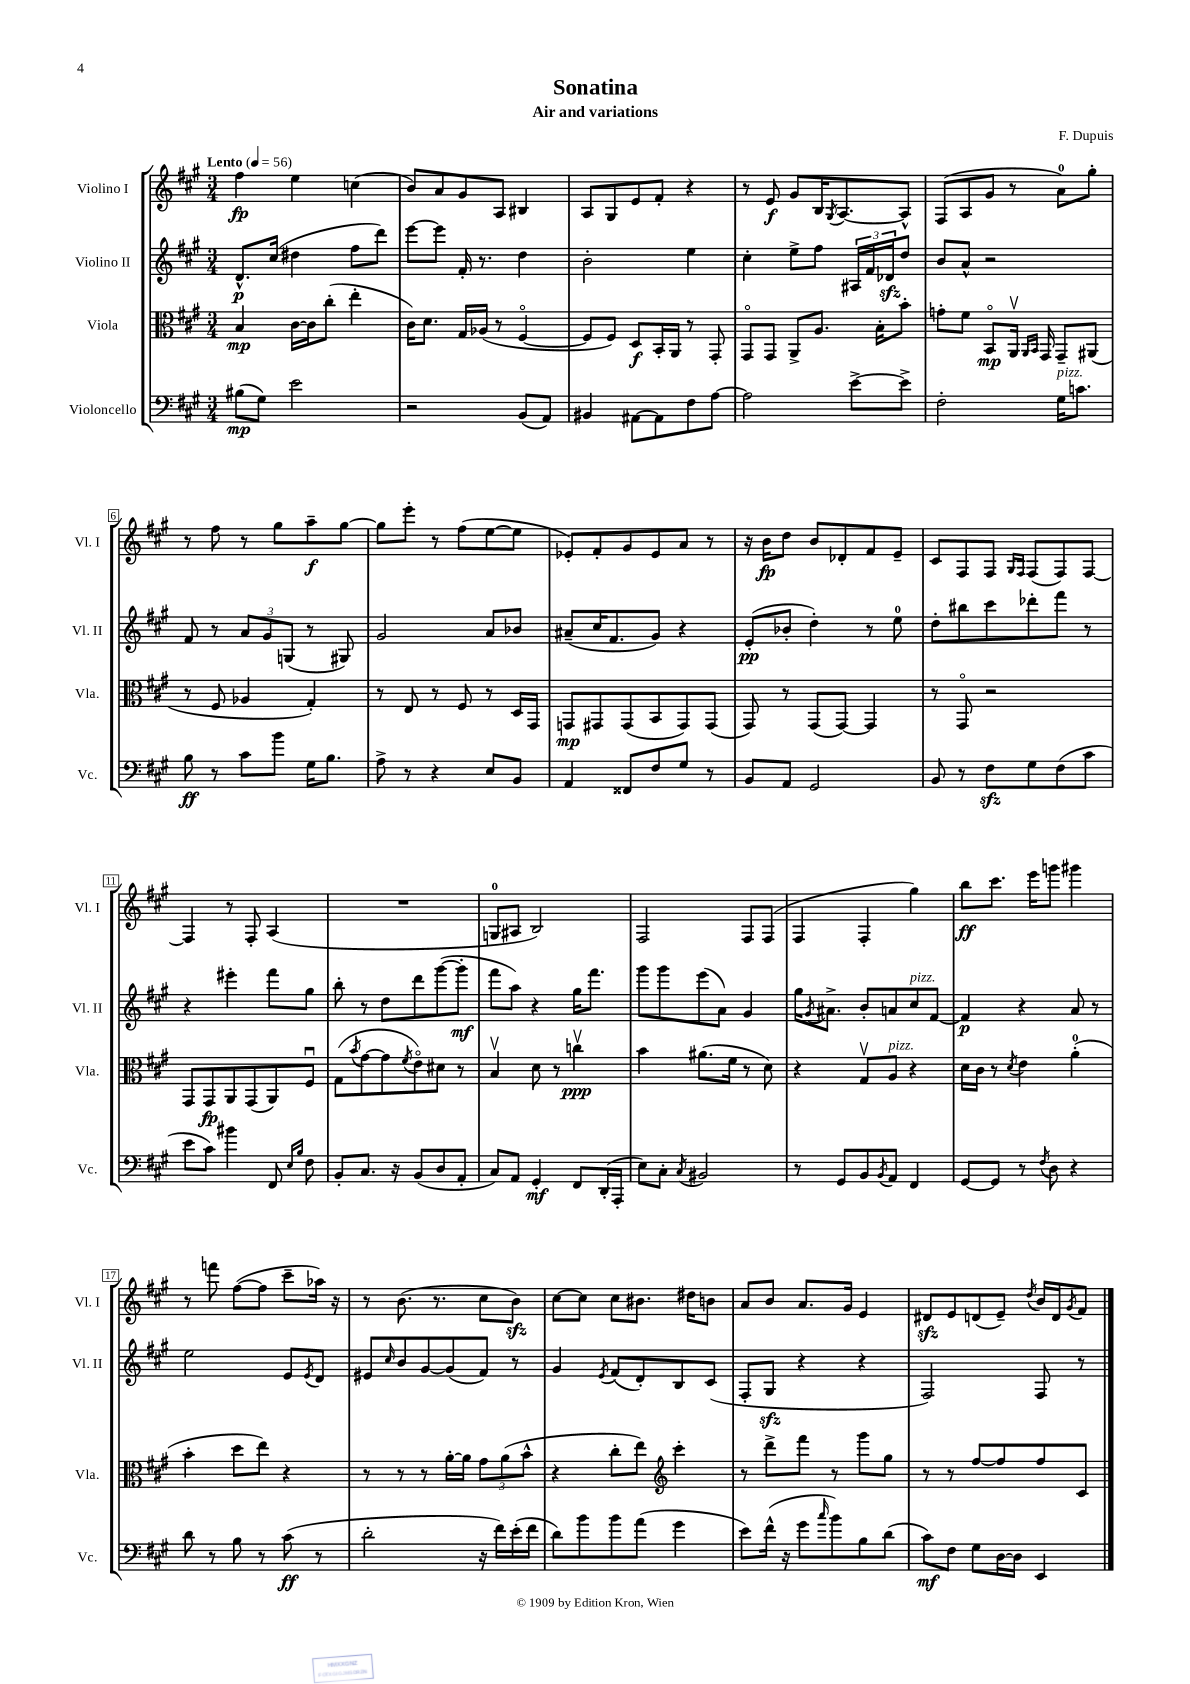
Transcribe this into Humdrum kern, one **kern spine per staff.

**kern	**dynam	**kern	**dynam	**kern	**dynam	**kern	**dynam
*part4	*part4	*part3	*part3	*part2	*part2	*part1	*part1
*staff4	*staff4	*staff3	*staff3	*staff2	*staff2	*staff1	*staff1
*I"Violoncello	*	*I"Viola	*	*I"Violino II	*	*I"Violino I	*
*I'Vc.	*	*I'Vla.	*	*I'Vl. II	*	*I'Vl. I	*
*clefF4	*	*clefC3	*	*clefG2	*	*clefG2	*
*k[f#c#g#]	*	*k[f#c#g#]	*	*k[f#c#g#]	*	*k[f#c#g#]	*
*M3/4	*	*M3/4	*	*M3/4	*	*M3/4	*
*MM56	*	*MM56	*	*MM56	*	*MM56	*
=1	=1	=1	=1	=1	=1	=1	=1
!	!	!	!	!	!	!LO:TX:a:B:t=Lento	!
(8B#X\L	mp	4B/	mp	8.d^^/L	p	4ff#\	fp
8G#\J)	.	.	.	.	.	.	.
.	.	.	.	(16cc#/Jk	.	.	.
2e\	.	[16c#\LL	.	4dd#X\	.	4ee\	.
.	.	16c#\J]	.	.	.	.	.
.	.	(8cc#'\J	.	.	.	.	.
.	.	4ee'\	.	8ff#\L	.	(4ccn\	.
.	.	.	.	8ddd\J)	.	.	.
=2	=2	=2	=2	=2	=2	=2	=2
2r	.	16c#\KL)	.	[8eee\L	.	8b/L)	.
.	.	8.d\J	.	.	.	.	.
.	.	.	.	8eee\J]	.	8a/	.
.	.	16G#/LL	.	16f#'/	.	8g#/	.
.	.	(16A-X/JJ	.	8.r	.	.	.
.	.	8r	.	.	.	8A/J	.
(8BB/L	.	[4F#/	.	4dd\	.	4B#X/	.
8AA/J)	.	.	.	.	.	.	.
=3	=3	=3	=3	=3	=3	=3	=3
4BB#X/	.	8F#/L]	.	2b'\	.	8A/L	.
.	.	8F#/J)	.	.	.	8G#/	.
[8AA#X\L	.	8D/L	f	.	.	8e/	.
8AA#\]	.	16BB'/L	.	.	.	8f#'/J	.
.	.	16AA/JJ	.	.	.	.	.
8F#\	.	8r	.	4ee\	.	4r	.
[8A\J	.	8GG#'/	.	.	.	.	.
=4	=4	=4	=4	=4	=4	=4	=4
2A\]	.	8GG#/L	.	4cc#'\	.	8r	.
.	.	8GG#/J	.	.	.	8e/	f
.	.	8AA^/L	.	8ee^\L	.	8g#/L	.
.	.	8.A/J	.	8ff#\J	.	16B/K	.
.	.	.	.	.	.	8qG#/	.
.	.	.	.	.	.	[8.A/	.
[8e^\L	.	.	.	24A#X/LL	.	.	.
.	.	.	.	24f#/	.	.	.
.	.	16B'\KL	.	.	.	.	.
.	.	.	.	24d-Xzz/J	.	.	.
8e^\J]	.	8b'\J	.	8dd/J	.	8A^^/J]	.
=5	=5	=5	=5	=5	=5	=5	=5
2F#'\	.	8gn'\L	.	8b/L	.	(8F#/L	.
.	.	8f#\J	.	8a^^/J	.	8A/	.
.	.	8BB/L	mp	2r	.	8g#/J	.
.	.	16AAv/Jk	.	.	.	8r	.
.	.	16qqAA/LL	.	.	.	.	.
.	.	16qqBB/JJ	.	.	.	.	.
.	.	16GG#/	.	.	.	.	.
!LO:TX:a:i:t=pizz.	!	!	!	!	!	!	!
16G#\KL	.	8GG#~/L	.	.	.	8a\L)	.
8.cn\J	.	.	.	.	.	.	.
.	.	(8AA#X/J	.	.	.	8gg#'\J	.
!!LO:LB:g=z
=6	=6	=6	=6	=6	=6	=6	=6
8B\	ff	8r	.	8f#/	.	8r	.
8r	.	8F#/	.	8r	.	8ff#\	.
8c#\L	.	4A-X/	.	12a/L	.	8r	.
.	.	.	.	12g#/	.	.	.
8b\J	.	.	.	.	.	8gg#\L	.
.	.	.	.	(12Gn/J	.	.	.
16G#\KL	.	4G#'/)	.	8r	.	8aa~\	f
8.B\J	.	.	.	.	.	.	.
.	.	.	.	8G#X/)	.	[8gg#\J	.
=7	=7	=7	=7	=7	=7	=7	=7
8A^\	.	8r	.	2g#/	.	8gg#\L]	.
8r	.	8E/	.	.	.	8eee'\J	.
4r	.	8r	.	.	.	8r	.
.	.	8F#/	.	.	.	(8ff#\L	.
8E/L	.	8r	.	8a/L	.	[8ee\	.
8BB/J	.	16D/LL	.	8b-X/J	.	8ee\J]	.
.	.	16GG#/JJ	.	.	.	.	.
=8	=8	=8	=8	=8	=8	=8	=8
4AA/	.	8GGn/L	mp	(8a#X~/L	.	8e-X'/L)	.
.	.	8GG#X/	.	16cc#/K	.	8f#'/	.
.	.	.	.	8.f#/	.	.	.
8FF##X/L	.	(8GG#/	.	.	.	8g#/	.
8F#/	.	8BB/	.	8g#/J)	.	8e-/	.
8G#/J	.	8GG#/)	.	4r	.	8a/J	.
8r	.	(8GG#/J	.	.	.	8r	.
=9	=9	=9	=9	=9	=9	=9	=9
8BB/L	.	8GG#/)	.	(8e'/L	pp	16r	.
.	.	.	.	.	.	16b\KL	fp
8AA/J	.	8r	.	8b-X'/J	.	8dd\J	.
2GG#/	.	(8GG#/L	.	4dd'\)	.	8b/L	.
.	.	[8GG#/J)	.	.	.	8d-X'/	.
.	.	4GG#/]	.	8r	.	8f#/	.
.	.	.	.	8ee\	.	8e~/J	.
=10	=10	=10	=10	=10	=10	=10	=10
8BB/	.	8r	.	8dd'\L	.	8c#/L	.
8r	.	8GG#/	.	8bb#X\	.	8F#/	.
8F#zz\L	.	2r	.	8ccc#\	.	8F#/J	.
.	.	.	.	.	.	16qqG#/LL	.
.	.	.	.	.	.	16qqF#/JJ	.
8G#\	.	.	.	8ddd-X'\	.	(8F#/L	.
(8F#\	.	.	.	8fff#\J	.	8F#/)	.
8c#\J	.	.	.	8r	.	[8F#/J	.
!!LO:LB:g=z
=11	=11	=11	=11	=11	=11	=11	=11
8e\L	.	8GG#/L	.	4r	.	4F#/]	.
8c#\J)	.	8GG#/	fp	.	.	.	.
4b#X\	.	8AA/	.	4eee#X'\	.	8r	.
.	.	(8GG#/	.	.	.	8F#'/	.
8FF#/	.	8AA/)	.	8fff#\L	.	(4A/	.
16qqE/LL	.	.	.	.	.	.	.
16qqB/JJ	.	.	.	.	.	.	.
8F#\	.	8F#u/J	.	8gg#\J	.	.	.
=12	=12	=12	=12	=12	=12	=12	=12
8BB'/L	.	(8G#\L	.	8bb'\	.	2.r	.
.	.	8qb/	.	.	.	.	.
8.C#/J	.	[8g#\	.	8r	.	.	.
.	.	8g#\]	.	8dd\L	.	.	.
16r	.	.	.	.	.	.	.
.	.	8qf#/	.	.	.	.	.
(8BB/L	.	8e\)	.	8ddd\	.	.	.
8D/	.	8d#X\J	.	([8ggg#\	.	.	.
8AA'/J	.	8r	.	8ggg#'\J]	mf	.	.
=13	=13	=13	=13	=13	=13	=13	=13
8C#/L)	.	4Bv/	.	8fff#\L	.	8Gn/L	.
8AA/J	.	.	.	8aa\J)	.	8A#X/J	.
4GG#'/	mf	8d\	.	4r	.	2B/)	.
.	.	8r	.	.	.	.	.
8FF#/L	.	4ccnv\	ppp	16gg#\KL	.	.	.
.	.	.	.	8.fff#\J	.	.	.
(16DD'/L	.	.	.	.	.	.	.
16AAA'/JJ	.	.	.	.	.	.	.
=14	=14	=14	=14	=14	=14	=14	=14
8E\L)	.	4b\	.	8ggg#\L	.	2F#/	.
8C#'\J	.	.	.	8ggg#\	.	.	.
8qC#/	.	.	.	.	.	.	.
2BB#X/	.	(8.a#X\L	.	(8eee\	.	.	.
.	.	.	.	8a\J)	.	.	.
.	.	16f#\Jk	.	.	.	.	.
.	.	8r	.	4g#/	.	8F#/L	.
.	.	8d\)	.	.	.	(8F#/J	.
=15	=15	=15	=15	=15	=15	=15	=15
8r	.	4r	.	16gg#\KL	.	4F#/	.
.	.	.	.	8qg#/	.	.	.
.	.	.	.	8.a#X^\J	.	.	.
8GG#/L	.	.	.	.	.	.	.
8BB/	.	8G#v/L	.	8b'/L	.	4F#'/	.
8qBB/	.	.	.	.	.	.	.
!	!	!LO:TX:a:i:t=pizz.	!	!	!	!	!
8AA/J	.	8A/J	.	8an/	.	.	.
!	!	!	!	!LO:TX:a:i:t=pizz.	!	!	!
4FF#/	.	4r	.	8cc#/	.	4gg#\)	.
.	.	.	.	[8f#/J	.	.	.
=16	=16	=16	=16	=16	=16	=16	=16
[8GG#/L	.	16d\LL	.	4f#/]	p	8bb\L	ff
.	.	16c#\JJ	.	.	.	.	.
8GG#/J]	.	8r	.	.	.	8.ccc#\J	.
.	.	8qd/	.	.	.	.	.
8r	.	4e\	.	4r	.	.	.
.	.	.	.	.	.	16eee\KL	.
8qF#/	.	.	.	.	.	.	.
8D\	.	.	.	.	.	8gggn\J	.
4r	.	(4a'\	.	8a/	.	4ggg#X\	.
.	.	.	.	8r	.	.	.
!!LO:LB:g=z
=17	=17	=17	=17	=17	=17	=17	=17
8d\	.	4b'\	.	2ee\	.	8r	.
8r	.	.	.	.	.	8fffn\	.
8B\	.	8dd\L	.	.	.	([8ff#\L	.
8r	.	8ee\J)	.	.	.	8ff#\J]	.
(8c#\	ff	4r	.	8e/L	.	8ccc#~\L	.
.	.	.	.	8qe/	.	.	.
8r	.	.	.	8d/J	.	16aa-X\Jk)	.
.	.	.	.	.	.	16r	.
=18	=18	=18	=18	=18	=18	=18	=18
2d'\	.	8r	.	8e#X/L	.	8r	.
.	.	.	.	16qqcc#/	.	.	.
.	.	8r	.	8b/	.	(8.b\	.
.	.	8r	.	[8g#/	.	.	.
.	.	.	.	.	.	8.r	.
.	.	[16a'\LL	.	(8g#/]	.	.	.
.	.	16a\JJ]	.	.	.	.	.
16r	.	12g#\L	.	8f#/J)	.	8cc#\L	.
16f#\LL)	.	.	.	.	.	.	.
.	.	(12a\	.	.	.	.	.
(16e'\	.	.	.	8r	.	8bzz\J)	.
.	.	12b^^\J	.	.	.	.	.
16f#\JJ	.	.	.	.	.	.	.
=19	=19	=19	=19	=19	=19	=19	=19
8d\L)	.	4r	.	4g#/	.	[8cc#\L	.
8b\	.	.	.	.	.	8cc#\J]	.
.	.	.	.	8qe/	.	.	.
8b\	.	8cc#'\L	.	(8f#/L	.	8cc#\L	.
(8a\J	.	8ee\J)	.	8d'/)	.	8.b#X\J	.
*	*	*clefG2	*	*	*	*	*
4g#\	.	4ccc#'\	.	8B/	.	.	.
.	.	.	.	.	.	16dd#X\KL	.
.	.	.	.	(8c#/J	.	8bn\J	.
=20	=20	=20	=20	=20	=20	=20	=20
8e\L)	.	8r	.	8F#'/L	.	8a/L	.
(16f#^^\Jk	.	8ddd^\L	.	8G#zz/J	.	8b/J	.
16r	.	.	.	.	.	.	.
8g#\L	.	8fff#\J	.	4r	.	8.a/L	.
16qqcc#/	.	.	.	.	.	.	.
8b\)	.	8r	.	.	.	.	.
.	.	.	.	.	.	16g#/Jk	.
8B\	.	8ggg#\L	.	4r	.	4e/	.
(8d\J	.	8gg#\J	.	.	.	.	.
=21	=21	=21	=21	=21	=21	=21	=21
8c#\L)	mf	8r	.	2F#/)	.	8d#Xzz/L	.
8F#\J	.	8r	.	.	.	8e/	.
8G#\L	.	[8ff#/L	.	.	.	(8dn/	.
[16D\L	.	8ff#/]	.	.	.	8e~/J)	.
16D\JJ]	.	.	.	.	.	.	.
.	.	.	.	.	.	8qdd/	.
4EE/	.	8ff#/	.	8F#/	.	16b/LL	.
.	.	.	.	.	.	16d/J	.
.	.	.	.	.	.	8qg#/	.
.	.	8c#/J	.	8r	.	8f#/J	.
==	==	==	==	==	==	==	==
*-	*-	*-	*-	*-	*-	*-	*-
